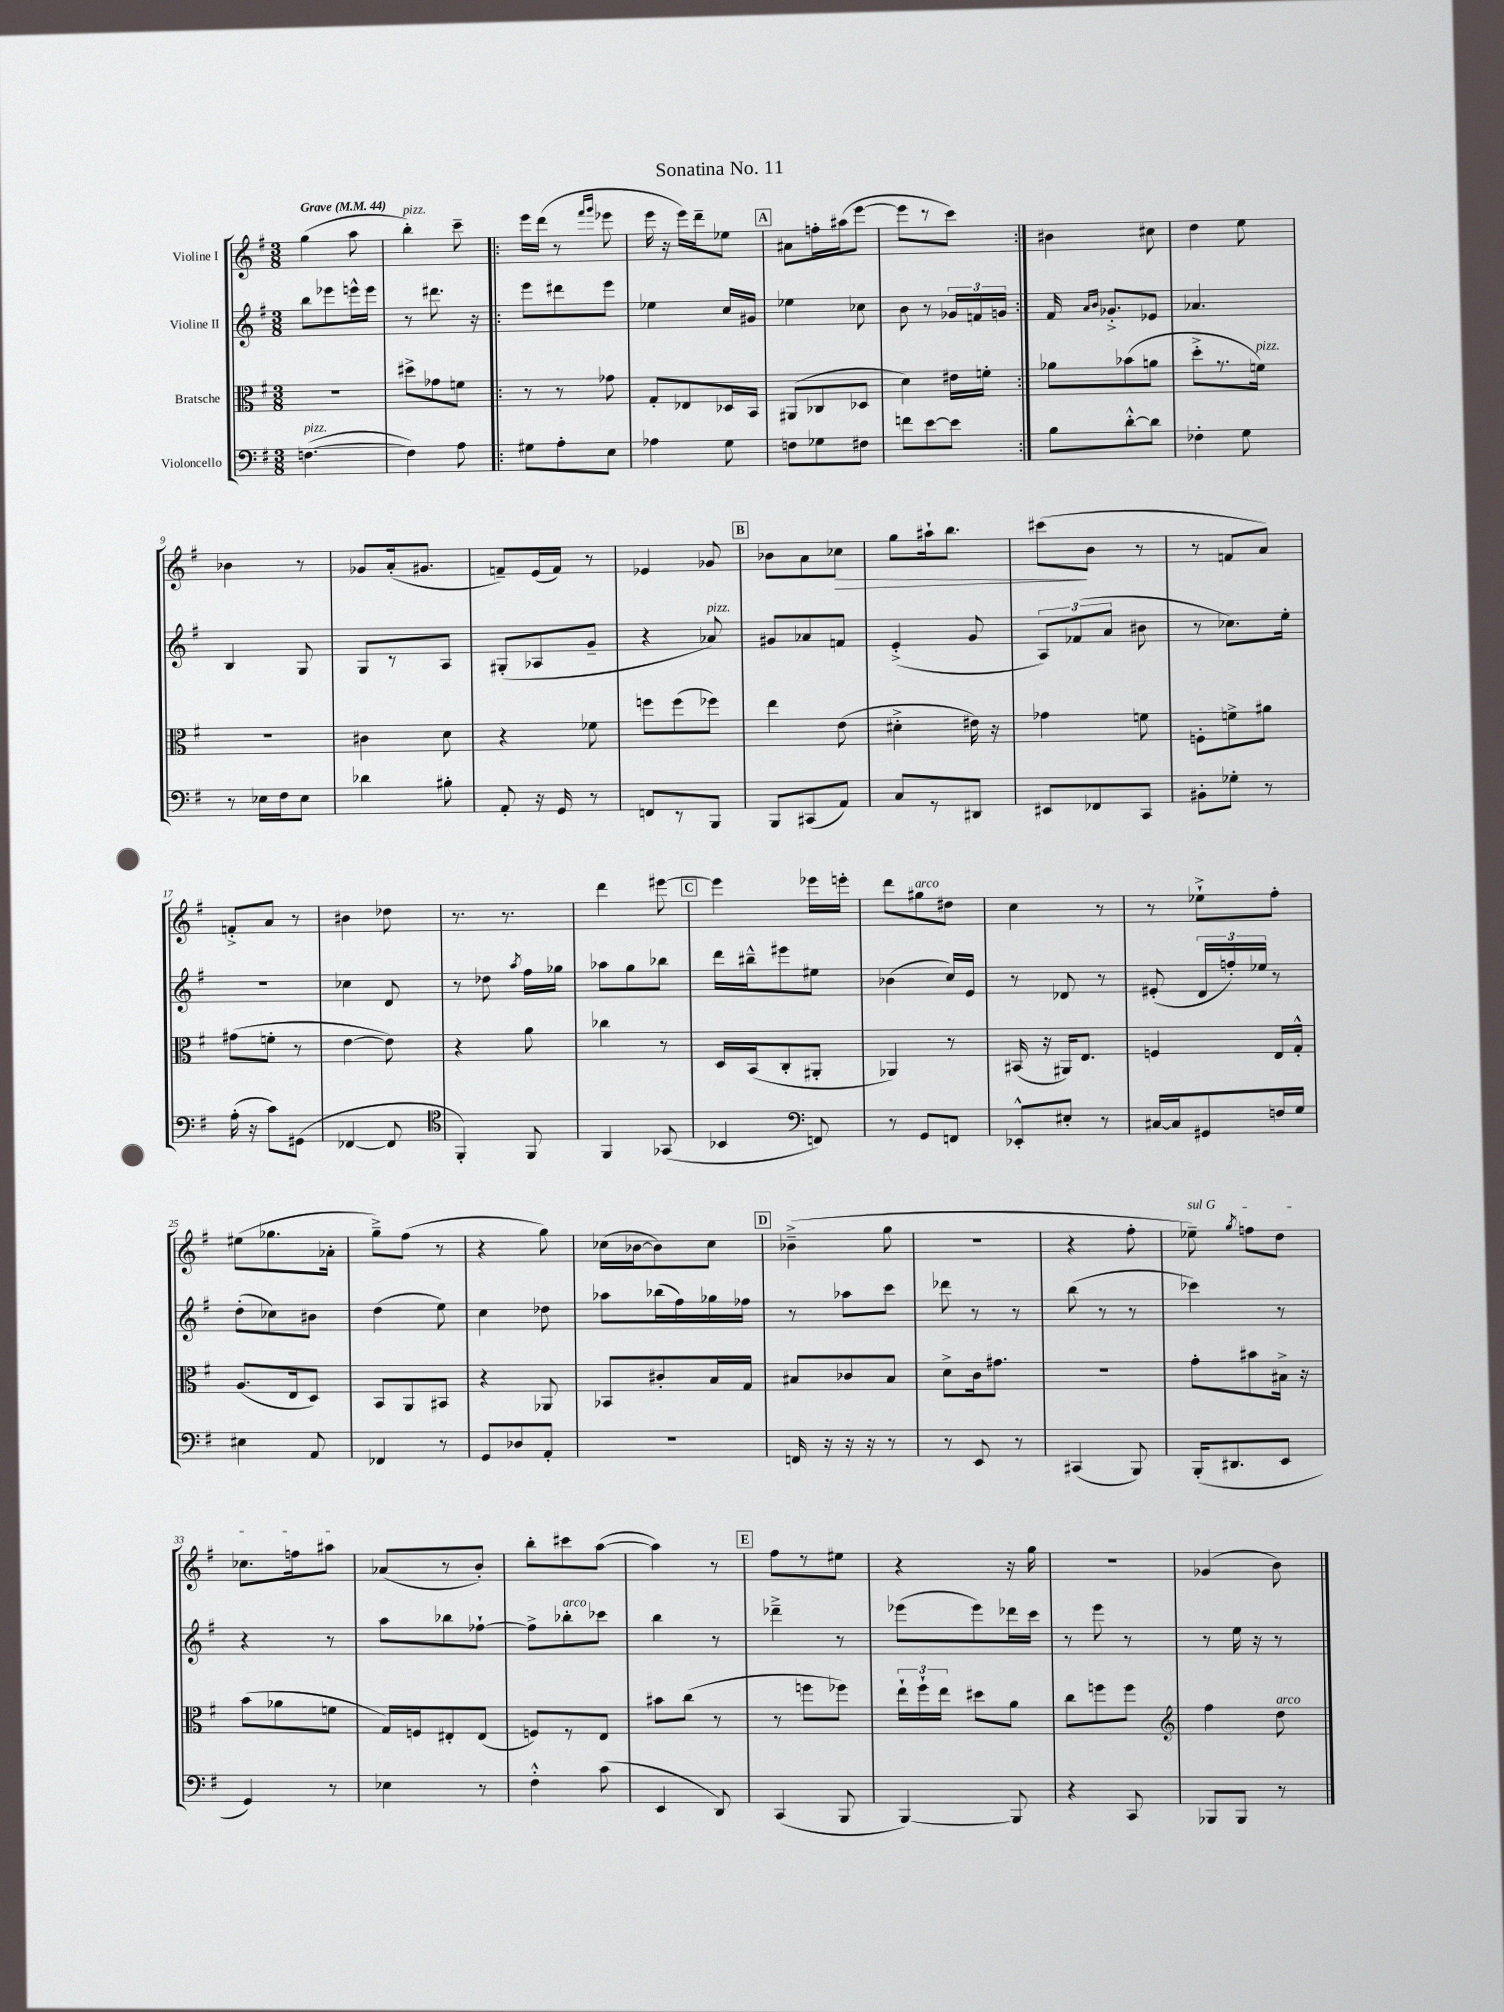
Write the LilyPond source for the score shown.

\header { title = "Sonatina No. 11" }
<<
\new StaffGroup <<
\new Staff = "s0" \with { instrumentName = "Violine I" } {
    \clef treble \key g \major \numericTimeSignature \time 3/8 \tempo "Grave" 4 = 44
    \autoBeamOff g''4( a''8 |
    b''4-.^\markup { \italic "pizz." }) c'''8-- |
    \repeat volta 2 { e'''16[ d'''16]( r8 \grace { fis'''16[ g'''16] } ees'''8 |
    e'''16 r16 e'''16[) d'''16-- ees''8] |
    \mark \markup { \box "A" } ais'8[ f''16-. ais''16( e'''8]~ |
    e'''8[ r8 c'''8]) | }
    bis'4 cis''8 |
    d''4 e''8 |
    bes'4 r8 |
    ges'8[ a'16-.( gis'8.] |
    f'8[--) e'16( f'16]) r8 |
    ees'4 ges'8 |
    \mark \markup { \box "B" } bes'8[ a'8 ces''8]\> |
    g''8[ ais''16-! b''8.] |
    cis'''8[\!( b'8] r8 |
    r8 f'8[ a'8]) |
    f'8[-.-> a'8] r8 |
    bis'4 des''8 |
    r8. r8. |
    d'''4 eis'''8~ |
    \mark \markup { \box "C" } eis'''4 ees'''16[ e'''16]-. |
    d'''8[ gis''8^\markup { \italic "arco" } dis''8] |
    c''4 r8 |
    r8 ees''8[-!-> fis''8]-. |
    eis''8[( ges''8. aes'16]-. |
    g''8[--->) fis''8]( r8 |
    r4 g''8) |
    ces''16[( bes'16~ bes'8) ces''8] |
    \mark \markup { \box "D" } bes'4--->( g''8 |
    R4. |
    r4 fis''8-. |
    \once \override TextSpanner.bound-details.left.text = \markup { \italic "sul G" } ees''8--\startTextSpan) \acciaccatura { g''8 } f''8[ d''8] |
    ces''8.[ f''16 ais''8]\stopTextSpan |
    aes'8[( r8 b'8]-.) |
    b''8[-. cis'''8 a''8]~( |
    a''4) r8 |
    \mark \markup { \box "E" } fis''8[ r8 eis''8] |
    r4 r16 g''16 |
    r4. |
    ges'4( b'8) \bar "|." |
}
\new Staff = "s1" \with { instrumentName = "Violine II" } {
    \clef treble \key g \major \numericTimeSignature \time 3/8
    \autoBeamOff b''8[ ees'''8 e'''16-^ e'''16] |
    r8 dis'''8. r16 |
    \repeat volta 2 { e'''8[ dis'''8 e'''8] |
    ees''4 c''16[ gis'16] |
    \mark \markup { \box "A" } ees''4 ces''8 |
    b'8 r8 \tuplet 3/2 { ges'16[ f'16 g'16] } | }
    fis'16 \grace { a'16[ b'16] } ges'8.[-.-> ees'8] |
    aes'4. |
    b4 g8 |
    g8[ r8 a8] |
    gis8[-.( aes8 g'8]-- |
    r4 aes'8^\markup { \italic "pizz." }) |
    \mark \markup { \box "B" } gis'8[ aes'8 f'8] |
    e'4-.->( g'8 |
    \tuplet 3/2 { a8[) fes'8( a'8] } bis'8 |
    r8 ces''8.[) e''16]-. |
    R4. |
    ces''4 d'8 |
    r8 des''8 \acciaccatura { a''8 } fis''16[ ges''16] |
    aes''8[ g''8 bes''8] |
    \mark \markup { \box "C" } d'''16[ bis''16---^ eis'''8 eis''8] |
    bes'4( c''16[) e'16] |
    r8 des'8 r8 |
    eis'8-.( \tuplet 3/2 { d'16[ f''16-.) ees''16] } r8 |
    d''8[-.( ces''8) bis'8] |
    d''4( e''8) |
    c''4 des''8 |
    aes''8[ bes''16( fis''16) ges''16 fes''16] |
    \mark \markup { \box "D" } r8 aes''8[ c'''8] |
    des'''8 r8 r8 |
    b''8( r8 r8 |
    ces'''4) r8 |
    r4 r8 |
    a''8[ bes''8 fes''8]~-! |
    fes''8[-> bes''8-.^\markup { \italic "arco" } ces'''8] |
    b''4 r8 |
    \mark \markup { \box "E" } des'''4---> r8 |
    ees'''8[( ees'''8) des'''16 c'''16] |
    r8 e'''8 r8 |
    r8 e''16 r16 r8 \bar "|." |
}
\new Staff = "s2" \with { instrumentName = "Bratsche" } {
    \clef alto \key g \major \numericTimeSignature \time 3/8
    \autoBeamOff R4. |
    dis''8[-> ges'8 f'8] |
    \repeat volta 2 { r8 r8 ges'8 |
    g8[-. ees8 des16 b,16] |
    \mark \markup { \box "A" } ais,8[( ces8 des8] |
    d'4) eis'16[ f'16]-. | }
    aes'8[ bes'8( a'8] |
    d''8[-.-> r8. f'16]^\markup { \italic "pizz." }) |
    R4. |
    cis'4 d'8 |
    r4 fes'8 |
    f''8[ f''8( fes''8]) |
    \mark \markup { \box "B" } e''4 e'8( |
    dis'4-.-> eis'16) r16 |
    ges'4 f'8 |
    f8[-. f'8-> ais'8] |
    gis'8[( f'8]-. r8 |
    e'4~ e'8) |
    r4 a'8 |
    ces''4 r8 |
    \mark \markup { \box "C" } d16[ b,16( c8-. ais,8]-. |
    aes,4) r8 |
    bis,16( r16 ais,16[) e8.] |
    f4 e16[ g16]-.-^ |
    a8.[( e16 d8]) |
    b,8[ a,8 bis,8] |
    r4 aes,8 |
    bes,8[ cis'8-. b16 g16] |
    \mark \markup { \box "D" } bis8[ ces'8 bis8] |
    d'8[-> c'16 gis'8.] |
    R4. |
    g'8[-. bis'8 bis16]-> r16 |
    b'8[( aes'8 f'8] |
    g16[) f16 eis8-. eis8]( |
    f8[) r8 e8] |
    bis'8[ c''8]( r8 |
    \mark \markup { \box "E" } r8 f''8[ fes''8]) |
    \tuplet 3/2 { e''16[-! fis''16-! e''16] } dis''8[ a'8] |
    c''8[ f''8 f''8] |
    \clef treble fis''4 d''8^\markup { \italic "arco" } \bar "|." |
}
\new Staff = "s3" \with { instrumentName = "Violoncello" } {
    \clef bass \key g \major \numericTimeSignature \time 3/8
    \autoBeamOff f4.~^\markup { \italic "pizz." }( |
    f4) a8 |
    \repeat volta 2 { gis8[ a8-. e8] |
    aes4 g8 |
    \mark \markup { \box "A" } f8[ ges8 fis8] |
    f'8[ e'8~ e'8] | }
    b8[ d'8~-.-^ d'8] |
    fes4-. g8 |
    r8 ees16[ fis16 ees8] |
    des'4 bis8-. |
    a,8-. r16 g,16 r8 |
    f,8[ r8 b,,8] |
    \mark \markup { \box "B" } b,,8[ cis,8( a,8]) |
    c8[ r8 dis,8] |
    eis,8[ fes,8 c,8] |
    bis,8[-. ges8]-. r8 |
    a16-.( r16 c'8[) gis,8]( |
    fes,4~ fes,8 |
    \clef tenor fis,4-.) fis,8 |
    fis,4 ges,8( |
    \mark \markup { \box "C" } bes,4 \clef bass f,8) |
    r8 g,8[ f,8] |
    ees,8[-.-^ eis8]-. r8 |
    cis16[~ cis16 gis,8 f16 g16] |
    eis4 a,8 |
    fes,4 r8 |
    g,8[ des8 a,8]-. |
    R4. |
    \mark \markup { \box "D" } f,16 r16 r16 r16 r8 |
    r8 e,8 r8 |
    cis,4( b,,8) |
    b,,16[-.( dis,8. e,8] |
    g,4) r8 |
    ees4 r8 |
    fis4-.-^ c'8( |
    e,4 d,8) |
    \mark \markup { \box "E" } c,4( b,,8 |
    b,,4~) b,,8 |
    r4 c,8 |
    bes,,8[ bes,,8] r8 \bar "|." |
}
>>
>>
